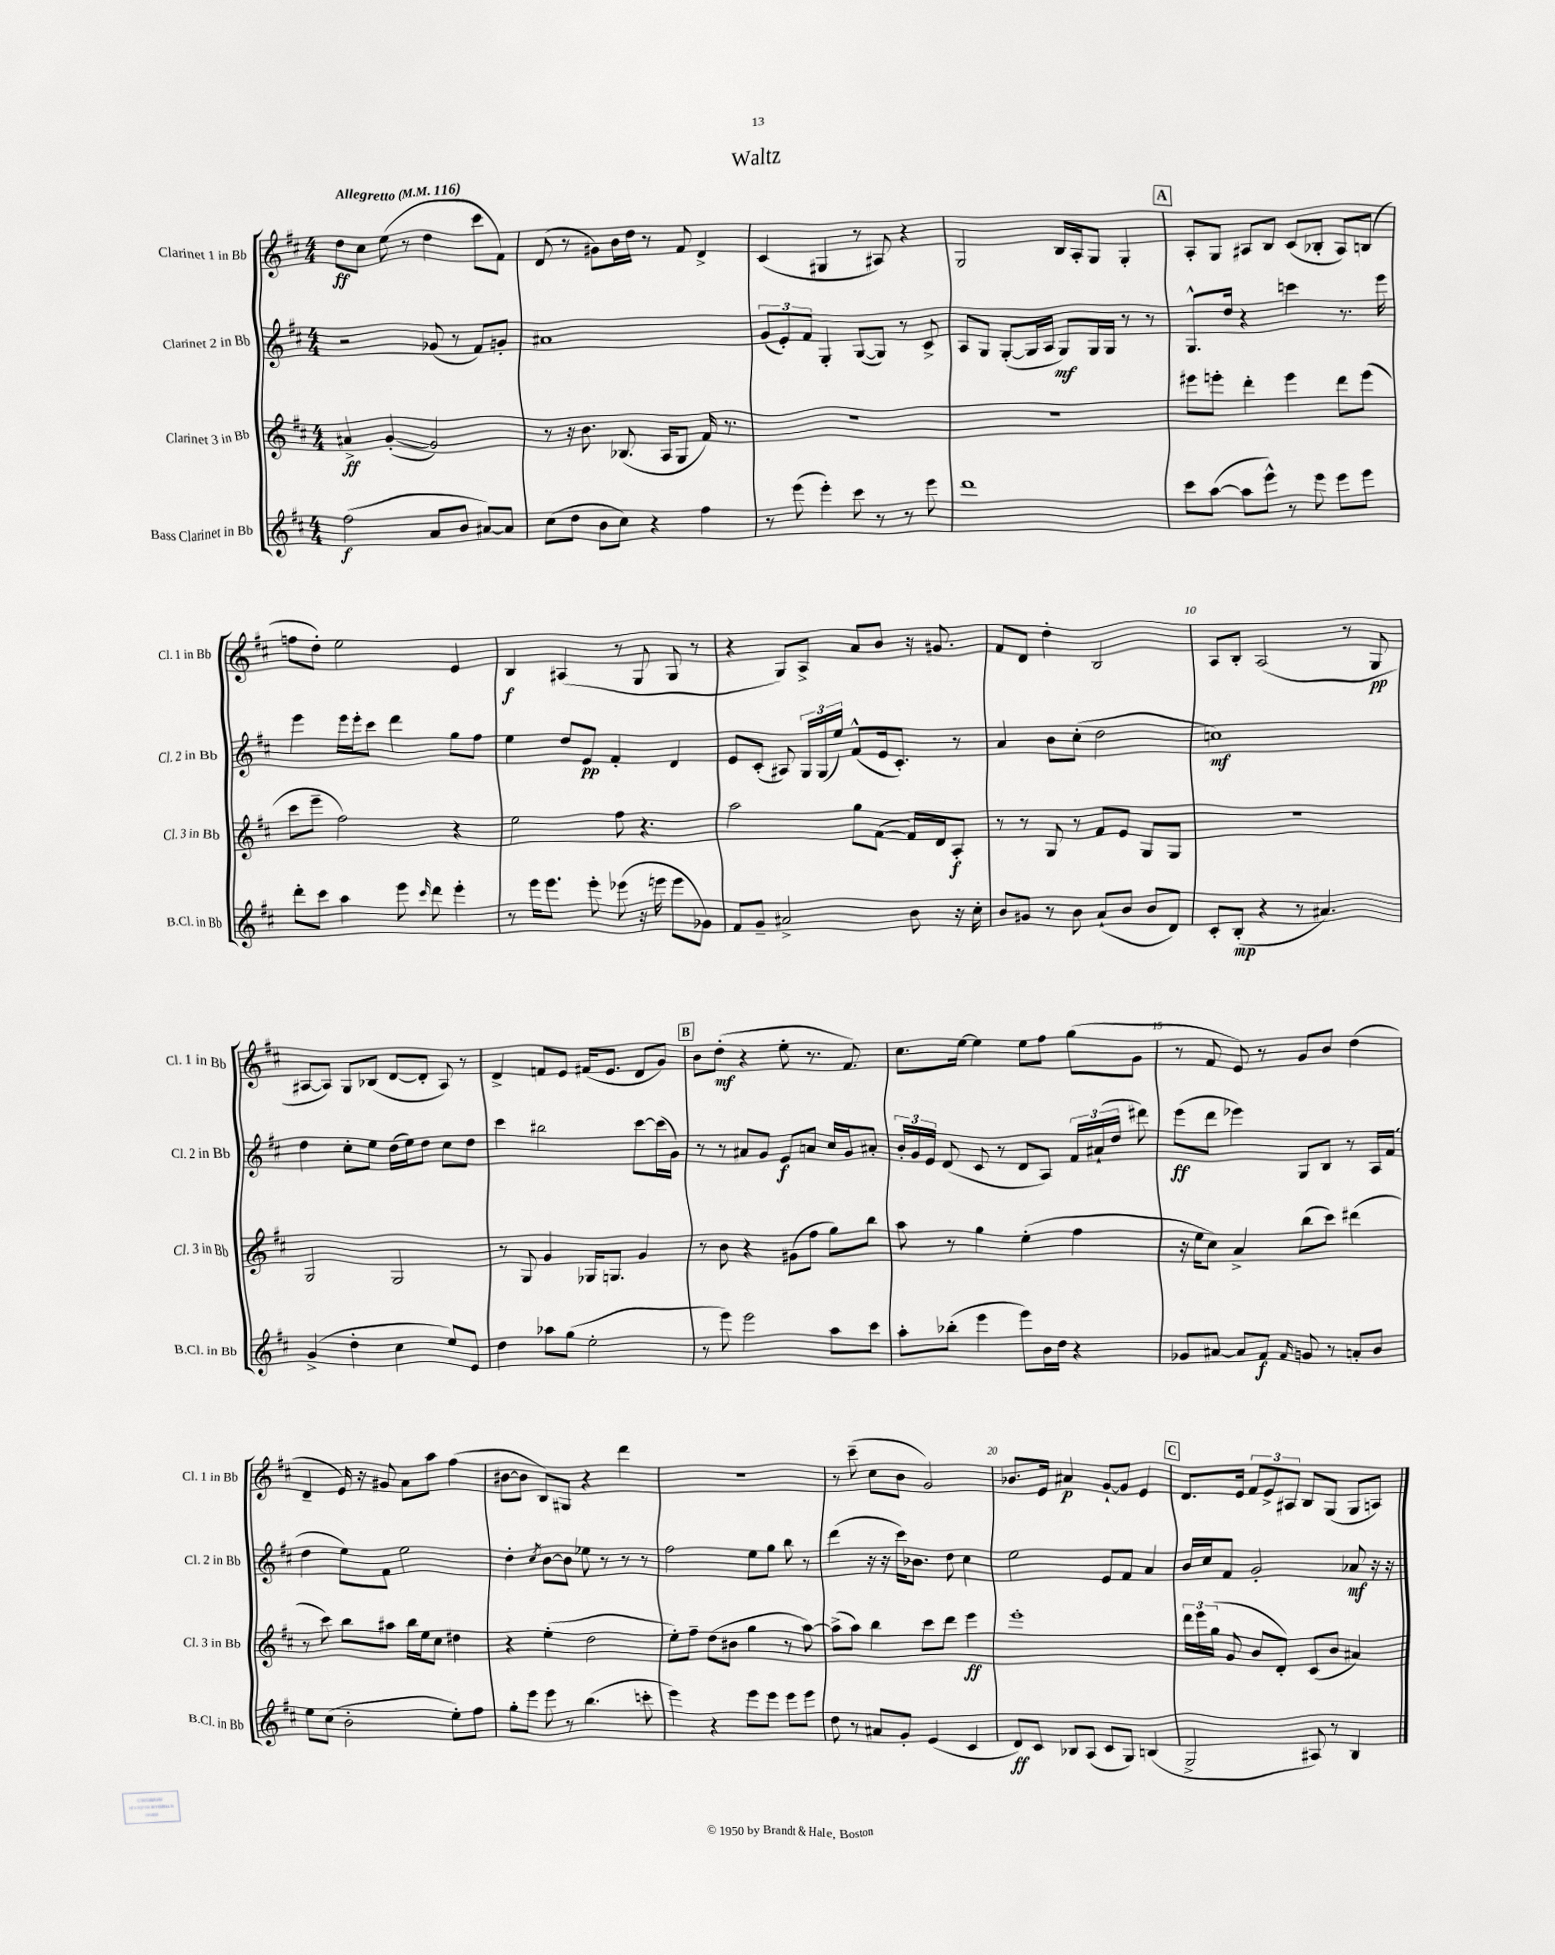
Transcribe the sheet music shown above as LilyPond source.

\header { title = "Waltz" }
<<
\new StaffGroup <<
\new Staff = "s0" \with { instrumentName = "Clarinet 1 in Bb" shortInstrumentName = "Cl. 1 in Bb" } {
    \clef treble \key d \major \numericTimeSignature \time 4/4 \tempo "Allegretto" 4 = 116
    \autoBeamOff d''8[\ff cis''8] e''8( r8 d''4 cis'''8[ fis'8]) |
    d'8( r8 gis'8[) b'16 d''16] r8 fis'8 d'4-> |
    cis'4( gis4 r8 ais8) r4 |
    g2 b16[ a16-. g8] g4-. |
    \mark \markup { \box "A" } a8[-. g8] ais8[ b8] cis'8[( bes8]-. ais8[) b8]( |
    f''8[ d''8]-.) e''2 e'4 |
    b4\f ais4( r8 g8 g8 r8 |
    r4 g8[) a8]-> a'8[ b'8] r16 gis'8. |
    fis'8[ d'8] d''4-. b2 |
    a8[ b8]-. a2( r8 g8\pp |
    ais8[~ ais8]) g8[ bes8]( d'8[~ d'8]-. ais8) r8 |
    d'4-> f'8[ e'8] fis'16[( e'8.] d'8[ g'8]) |
    \mark \markup { \box "B" } b'8[ d''8]-.\mf( r4 e''8-. r8. fis'8.) |
    cis''8.[ e''16]~ e''4 e''8[ fis''8] g''8[( g'8] |
    r8 fis'8 e'8) r8 g'8[ b'8] d''4( |
    d'4-- e'16) r16 gis'8 a'8[ a''8] fis''4( |
    bis'8[~ bis'8] b8[) gis8] r4 d'''4 |
    r1 |
    r8 cis'''8--( cis''8[ b'8] g'2) |
    bes'8.[ e'16] ais'4\p g'8[~-! g'8] e'4 |
    \mark \markup { \box "C" } d'8.[ e'16] \tuplet 3/2 { fis'8[ e'8-> ais8] } b8[ g8]( g8[ a8]) \bar "|." |
}
\new Staff = "s1" \with { instrumentName = "Clarinet 2 in Bb" shortInstrumentName = "Cl. 2 in Bb" } {
    \clef treble \key d \major \numericTimeSignature \time 4/4
    \autoBeamOff r2 ges'8( r8 fis'8[) g'8]-. |
    ais'1 |
    \tuplet 3/2 { g'8[( e'8-.) fis'8] } g4-. g8[~( g8]) r8 cis'8-> |
    a8[ g8] g8[~-.( g16 a16] g8[\mf) g16 g16] r8 r8 |
    \mark \markup { \box "A" } g8.[-^ d''16] r4 c'''4 r8. e'''16 |
    e'''4 e'''16[ e'''16-. cis'''8] d'''4 g''8[ fis''8] |
    e''4 d''8[ e'8]\pp fis'4-. d'4 |
    e'8[ cis'8]-.( ais8) \tuplet 3/2 { g16[ g16( e''16]) } fis'8[-^( e'16 cis'8.]-.) r8 |
    a'4 b'8[ cis''8]-.( d''2 |
    c''1\mf) |
    d''4 cis''8[-. e''8] d''16[( e''16) d''8] cis''8[ d''8] |
    cis'''4 bis''2 cis'''8[~ cis'''16( g'16]) |
    \mark \markup { \box "B" } r8 r8 ais'8[ g'8] e'8[\f a'8] cis''16[ g'16 ais'8]-. |
    \tuplet 3/2 { b'16[-. g'16 e'16] } d'8( cis'8 r8 d'8[ a8]) \tuplet 3/2 { fis'16[ ais'16-!( d''16] } dis'''8) |
    e'''8[\ff( d'''8] ees'''4) g8[ b8] r8 a16[ fis'16]( |
    d''4 e''8[) fis'8] e''2 |
    d''4-. \acciaccatura { cis''8 } b'8[~ b'8] ees''8 r8 r8 r8 |
    fis''2 e''8[ g''8] b''8 r8 |
    d'''4( r16 r16 cis'''16[) bes'8.] d''8 cis''4 |
    e''2 e'8[ fis'8] a'4 |
    \mark \markup { \box "C" } b'16[ cis''16 fis'8] g'2-. aes'8\mf r16 r16 \bar "|." |
}
\new Staff = "s2" \with { instrumentName = "Clarinet 3 in Bb" shortInstrumentName = "Cl. 3 in Bb" } {
    \clef treble \key d \major \numericTimeSignature \time 4/4
    \autoBeamOff ais'4->\ff g'4~-.( g'2) |
    r8 r16 b'8. bes8.( a16[ g8] fis'16) r8. |
    R1 |
    R1 |
    \mark \markup { \box "A" } eis'''8[ e'''8]-. d'''4-. e'''4 d'''8[ e'''8]( |
    cis'''8[ e'''8]-- fis''2) r4 |
    e''2 fis''8 r4. |
    a''2 g''8[ fis'8]~( fis'16[) d'16 a8]-.\f |
    r8 r8 g8 r8 fis'8[ e'8] g8[ g8] |
    R1 |
    g2 g2 |
    r8 g8 g'4 ges16[ g8.] g'4 |
    \mark \markup { \box "B" } r8 b'8 r4 gis'8[( fis''8] g''8[) b''8] |
    a''8 r8 g''4 e''4-.( fis''4 |
    r16 e''16[ cis''8]) a'4-> b''8[( cis'''8]) dis'''4( |
    r8 cis'''8) b''8[ ais''8] b''16[ e''16 cis''8] dis''4 |
    r4 e''4-.( d''2 |
    e''8[-.) fis''8]-- d''8[( bis'8] g''4 r8 a''8~) |
    a''8[->( a''8]) b''4 cis'''8[ d'''8] e'''4\ff |
    e'''1-. |
    \mark \markup { \box "C" } \tuplet 3/2 { d'''16[ e'''16 g''16]( } g'8 b'8[ d'8]-.) cis'8[( b'8] ais'4) \bar "|." |
}
\new Staff = "s3" \with { instrumentName = "Bass Clarinet in Bb" shortInstrumentName = "B.Cl. in Bb" } {
    \clef treble \key d \major \numericTimeSignature \time 4/4
    \autoBeamOff fis''2\f( a'8[ b'8] ais'8[~) ais'8] |
    cis''8[( d''8] b'8[ cis''8]) r4 fis''4 |
    r8 e'''8( e'''4-.) cis'''8 r8 r8 e'''8 |
    d'''1 |
    \mark \markup { \box "A" } cis'''8[ a''8]~( a''8[ e'''8]-^) r8 e'''8 e'''8[ e'''8] |
    d'''8[-. cis'''8] a''4 e'''8 \grace { cis'''16 } d'''8 e'''4-. |
    r8 e'''16[ e'''8.] e'''8-. ees'''8( r16 e'''16 e'''8[ ges'8]) |
    fis'8[ g'8]-- ais'2-> b'8 r16 cis''16-. |
    b'8[ gis'8] r8 b'8 a'8[-!( b'8] b'8[ d'8]) |
    cis'8[-. b8]-.\mp( r4 r8 ais'4.) |
    g'4->( d''4-. cis''4 e''8[) e'8] |
    d''4 aes''8[ g''8]( e''2-. |
    \mark \markup { \box "B" } r8 e'''8) e'''2 a''8[ cis'''8] |
    a''8[-. bes''8]-.( e'''4 e'''8[) b'16 d''16] r4 |
    ges'8[ ais'8]~ ais'8[ fis'8]\f \grace { fis'16 } g'8 r8 a'8[-. b'8] |
    e''8[ cis''8]( b'2-. e''8[-.) fis''8] |
    g''8[-. e'''8] e'''8 r8 b''4.( c'''8-. |
    e'''4) r4 e'''8[ e'''8] e'''8[ e'''8] |
    d''8 r8 ais'8[ g'8]-. e'4( cis'4 |
    d'8[\ff) cis'8] bes8[ a8]( cis'8[ g8]) b4( |
    \mark \markup { \box "C" } g2-> ais8) r8 b4 \bar "|." |
}
>>
>>
\layout { \context { \Score \override BarNumber.break-visibility = ##(#f #t #t) barNumberVisibility = #(every-nth-bar-number-visible 5) } }
